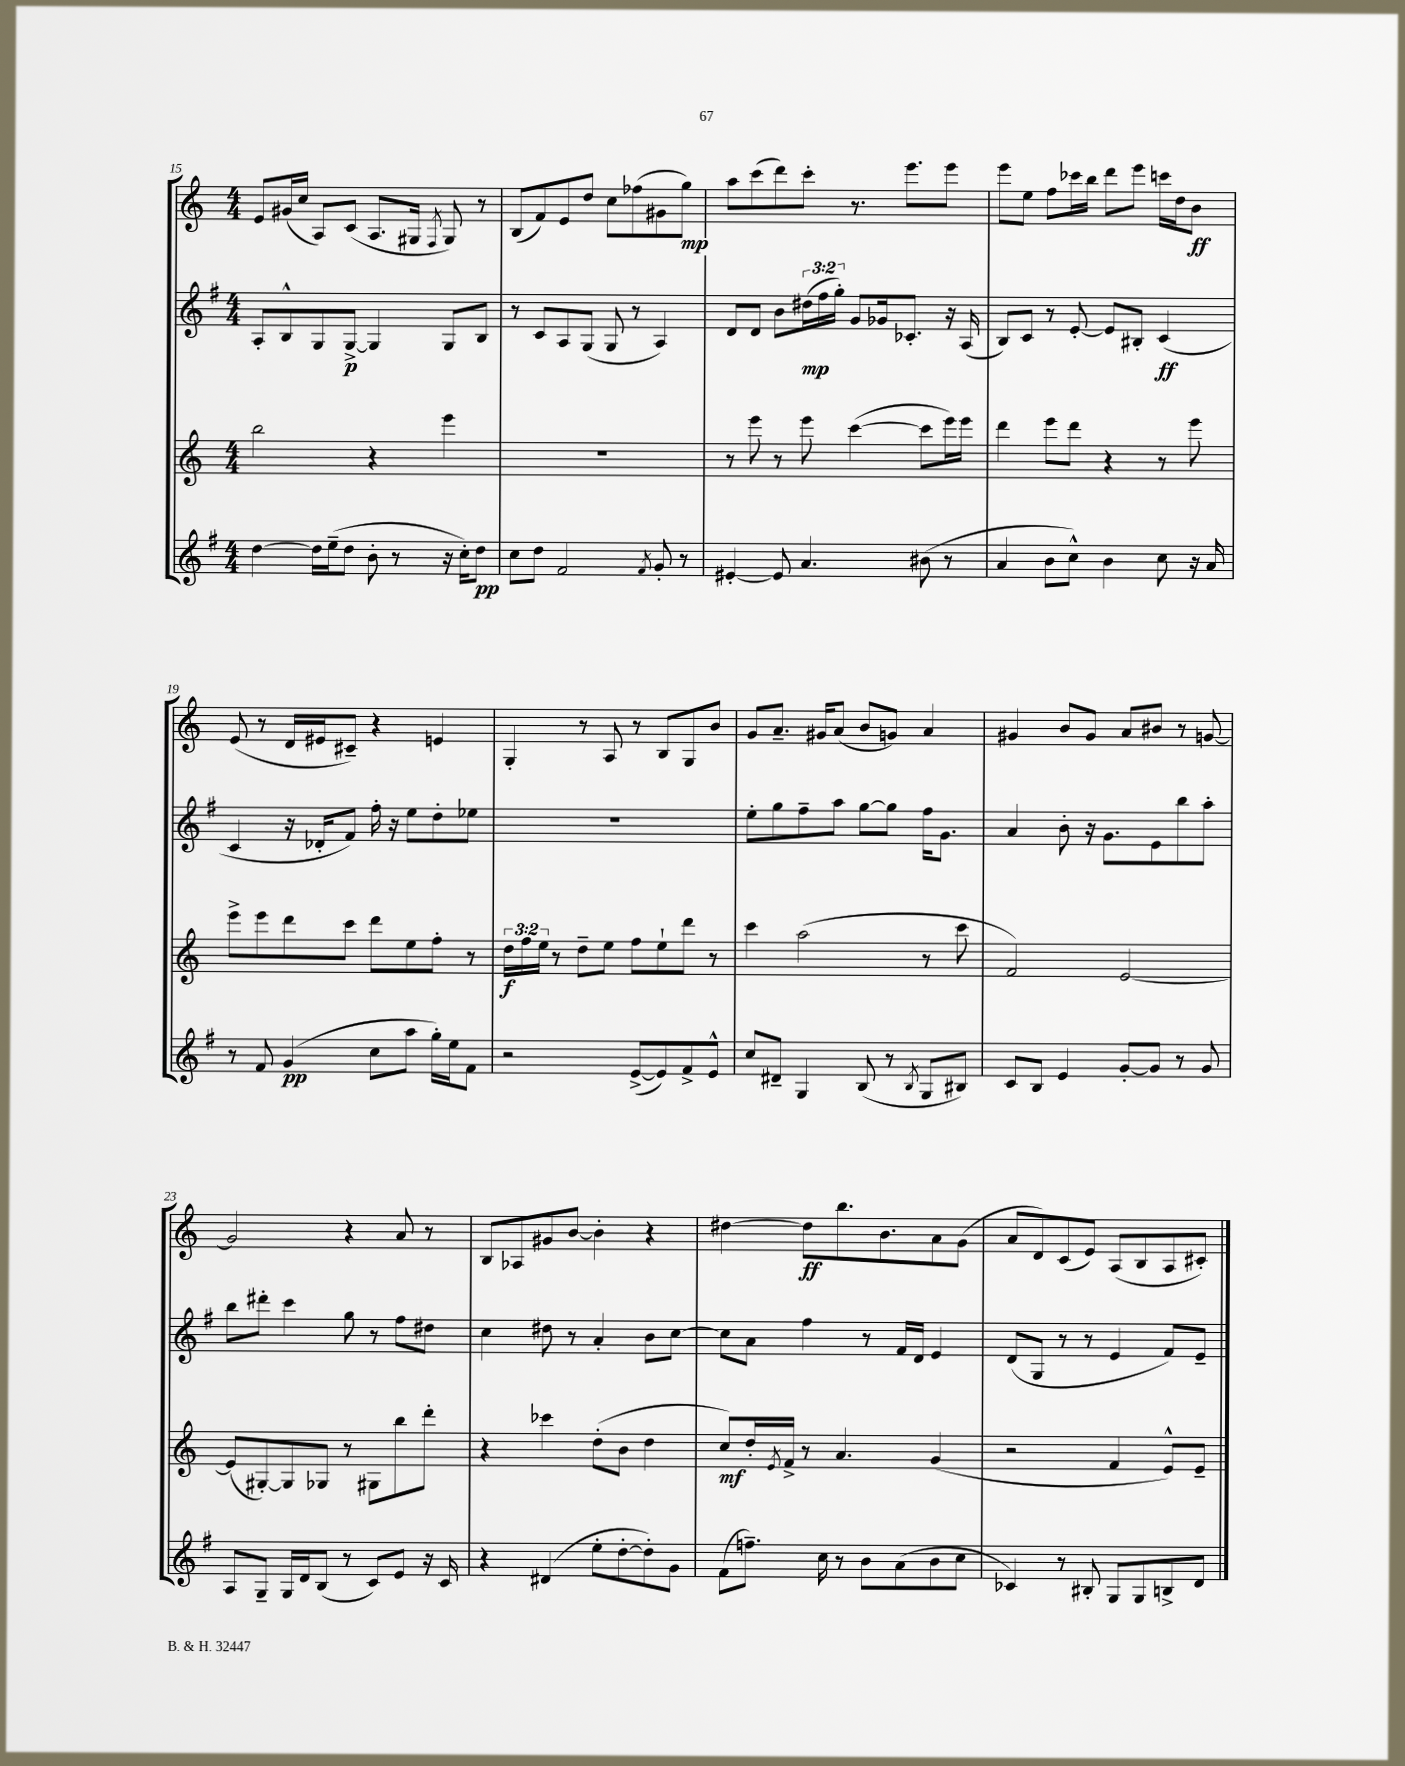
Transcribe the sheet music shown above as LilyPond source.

<<
\new StaffGroup <<
\new Staff = "s0" {
    \clef treble \key c \major \numericTimeSignature \time 4/4
    e'8 gis'16( c''16 a8) c'8( a8. gis16 \acciaccatura { f8 } gis8) r8 |
    b8( f'8) e'8 d''8 c''8 fes''8( gis'8 g''8\mp) |
    a''8 c'''8( d'''8) c'''8-. r8. e'''8. e'''8 |
    e'''8 e''8 f''8 ces'''16 b''16 d'''8 e'''8 c'''16 d''16 b'8\ff |
    e'8( r8 d'16 eis'16 cis'8--) r4 e'4 |
    g4-. r8 a8 r8 b8 g8 b'8 |
    g'8 a'8.-- gis'16 a'8( b'8 g'8) a'4 |
    gis'4 b'8 gis'8 a'8 bis'8 r8 g'8~ |
    g'2 r4 a'8 r8 |
    b8 aes8 gis'8 b'8~ b'4-. r4 |
    dis''4~ dis''8\ff b''8. b'8. a'8 g'8( |
    a'8 d'8) c'8( e'8) a8( b8 a8 cis'8-.) \bar "|." |
}
\new Staff = "s1" {
    \clef treble \key g \major \numericTimeSignature \time 4/4 \override Staff.TupletNumber.text = #tuplet-number::calc-fraction-text
    a8-. b8-^ g8 g8~->\p g4 g8 b8 |
    r8 c'8 a8 g8( g8 r8 a4) |
    d'8 d'8 b'8 \tuplet 3/2 { dis''16\mp( fis''16 g''16-.) } g'8 ges'16 ces'8.-. r16 a16( |
    b8) c'8 r8 e'8~-. e'8 bis8-. c'4\ff( |
    c'4 r16 des'16-. fis'8) fis''16-. r16 e''8 d''8-. ees''8 |
    R1 |
    e''8-. g''8 fis''8-- a''8 g''8~ g''8 fis''16 g'8. |
    a'4 b'8-. r16 g'8. e'8 b''8 a''8-. |
    b''8 dis'''8-. c'''4 g''8 r8 fis''8 dis''8 |
    c''4 dis''8 r8 a'4-. b'8 c''8~ |
    c''8 a'8 fis''4 r8 fis'16 d'16 e'4 |
    d'8( g8 r8 r8 e'4 fis'8) e'8-- \bar "|." |
}
\new Staff = "s2" {
    \clef treble \key c \major \numericTimeSignature \time 4/4 \override Staff.TupletNumber.text = #tuplet-number::calc-fraction-text
    b''2 r4 e'''4 |
    R1 |
    r8 e'''8 r8 e'''8 c'''4~( c'''8 e'''16) e'''16 |
    d'''4 e'''8 d'''8 r4 r8 e'''8 |
    e'''8-> e'''8 d'''8 c'''8 d'''8 e''8 f''8-. r8 |
    \tuplet 3/2 { d''16\f f''16 e''16 } r8 d''8-- e''8 f''8 e''8-! d'''8 r8 |
    c'''4 a''2( r8 c'''8 |
    f'2) e'2~ |
    e'8( gis8~-.) gis8 ges8 r8 gis8 b''8 d'''8-. |
    r4 ces'''4 d''8-.( b'8 d''4 |
    c''8\mf) d''16-. \acciaccatura { e'8 } f'16-> r8 a'4. g'4( |
    r2 f'4 e'8-^) e'8-- \bar "|." |
}
\new Staff = "s3" {
    \clef treble \key g \major \numericTimeSignature \time 4/4
    d''4~ d''16 e''16--( d''8 b'8-. r8 r16 c''16-.) d''8\pp |
    c''8 d''8 fis'2 \acciaccatura { fis'8 } g'8-. r8 |
    eis'4~-. eis'8 a'4. bis'8( r8 |
    a'4 b'8 c''8-^) b'4 c''8 r16 a'16 |
    r8 fis'8 g'4\pp( c''8 a''8 g''16-.) e''16 fis'8 |
    r2 e'8~->( e'8) fis'8-> e'8-^ |
    c''8 dis'8-- g4 b8( r8 \acciaccatura { b8 } g8 bis8) |
    c'8 b8 e'4 g'8~-. g'8 r8 g'8 |
    a8 g8-- g16 d'16 b8( r8 c'8) e'8 r16 c'16 |
    r4 dis'4( e''8-. d''8~-. d''8-.) g'8 |
    fis'8( f''8.--) c''16 r8 b'8 a'8( b'8 c''8 |
    ces'4) r8 bis8-. g8 g8 b8-> d'8 \bar "|." |
}
>>
>>
\layout { \context { \Score currentBarNumber = #15 } }
